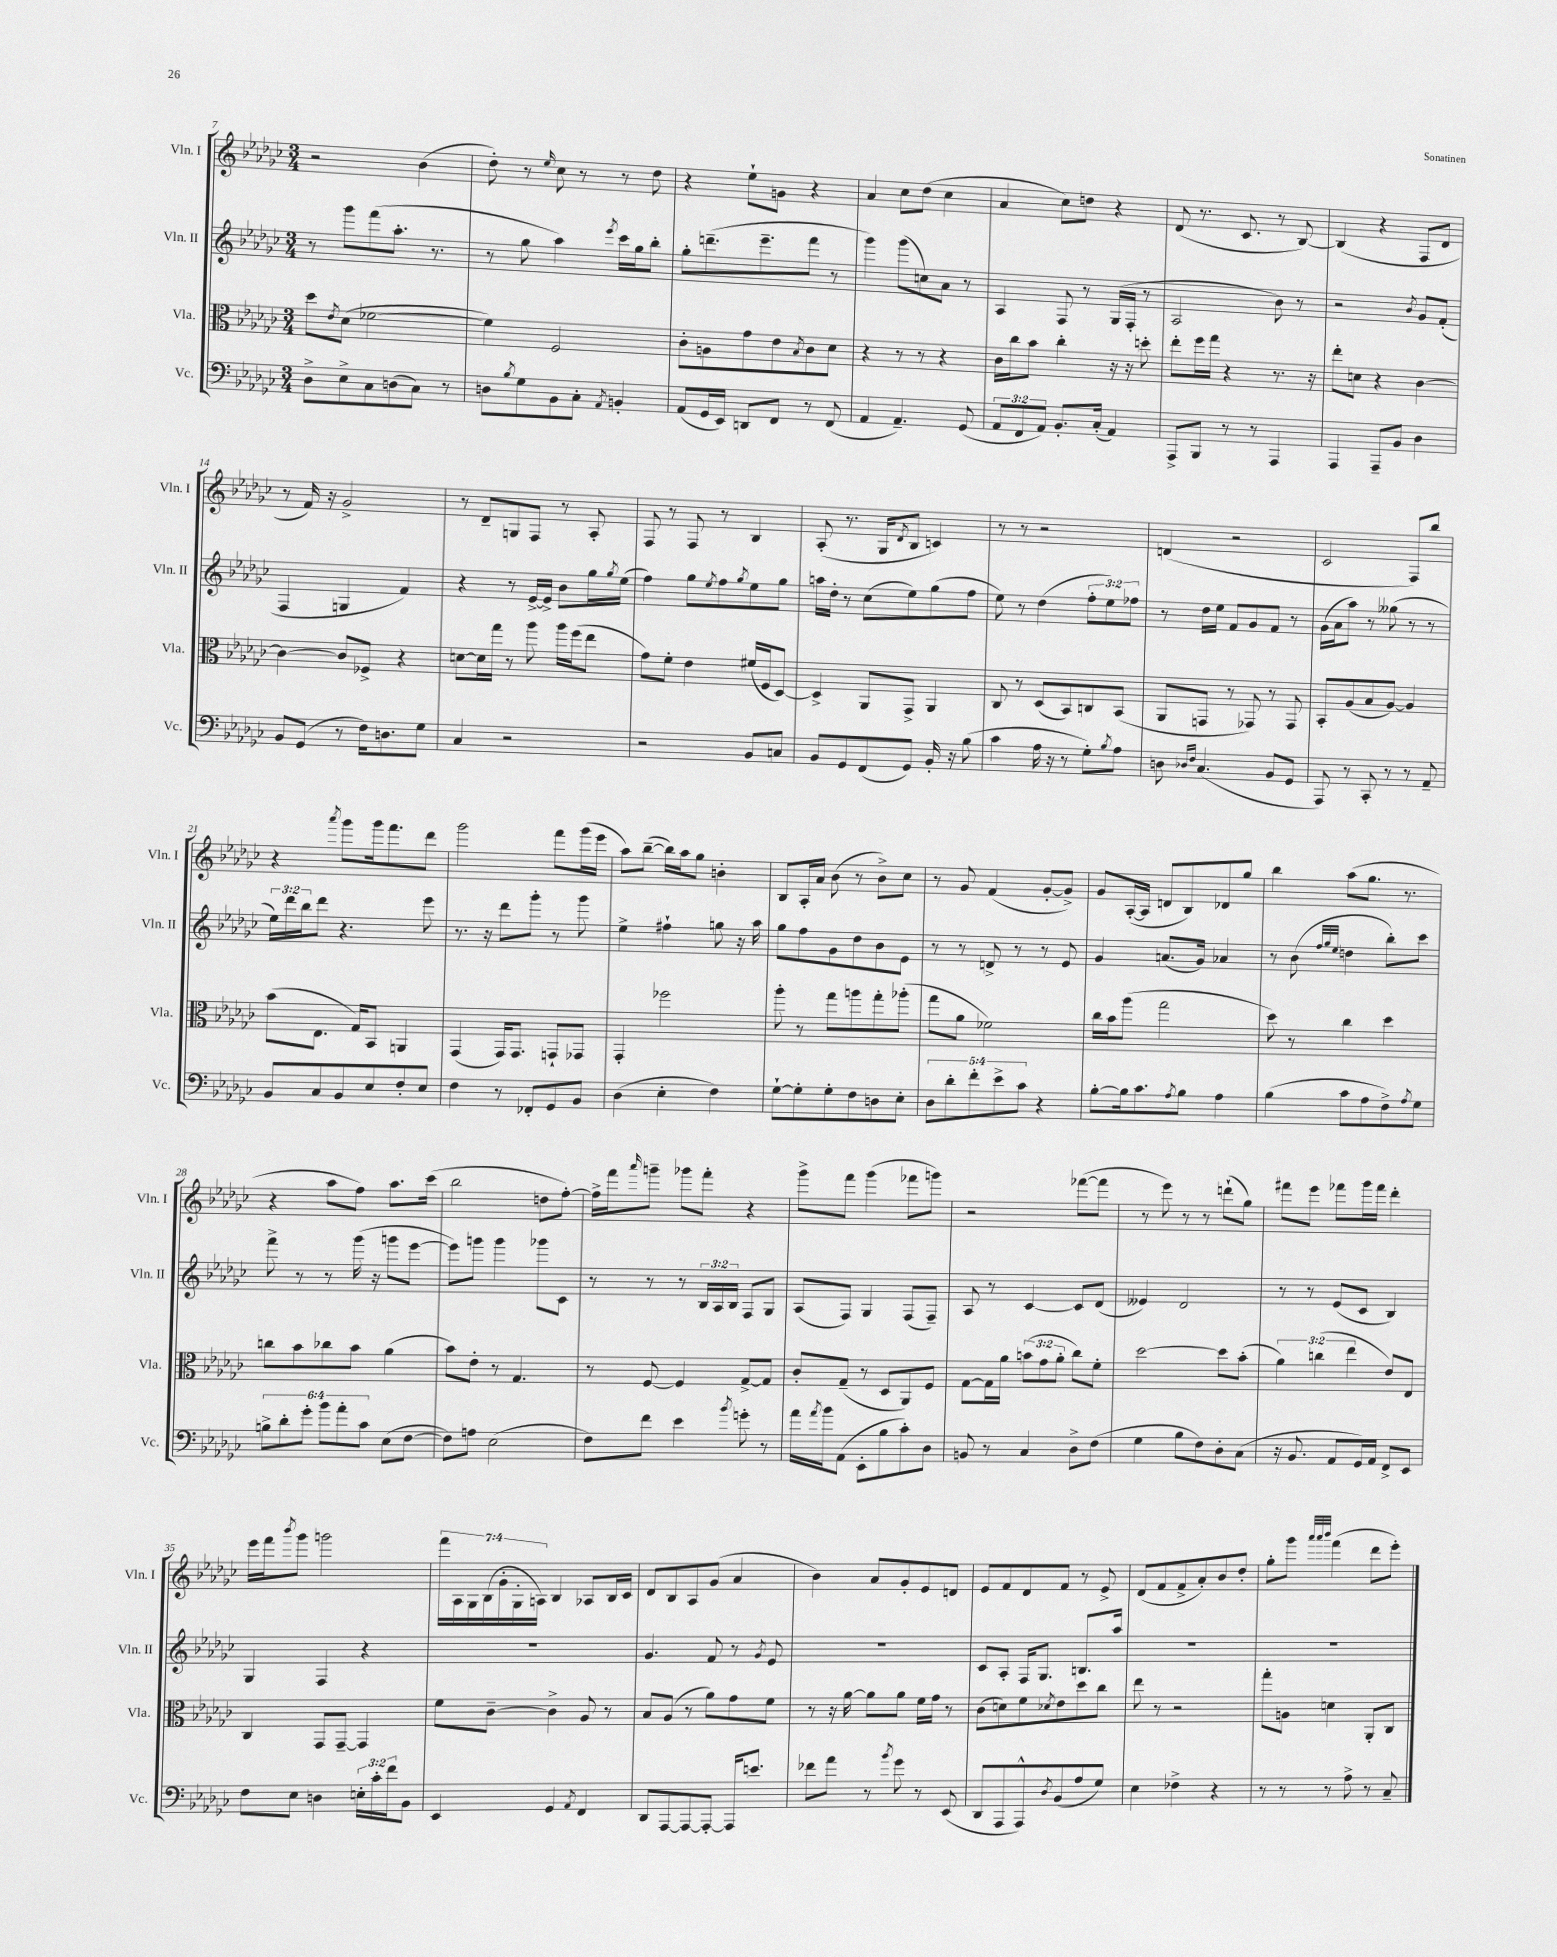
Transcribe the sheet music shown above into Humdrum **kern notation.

**kern	**kern	**kern	**kern
*part4	*part3	*part2	*part1
*staff4	*staff3	*staff2	*staff1
*I"Vc.	*I"Vla.	*I"Vln. II	*I"Vln. I
*I'Vc.	*I'Vla.	*I'Vln. II	*I'Vln. I
*clefF4	*clefC3	*clefG2	*clefG2
*k[b-e-a-d-g-c-]	*k[b-e-a-d-g-c-]	*k[b-e-a-d-g-c-]	*k[b-e-a-d-g-c-]
*M3/4	*M3/4	*M3/4	*M3/4
=7	=7	=7	=7
8D-^\L	8dd-\L	8r	2r
.	8qe-/	.	.
8E-^\	(8d-\J	8ggg-\L	.
8C-\	[2f-X\	(8fff\	.
(8Dn\	.	8.aa-'\J	.
8C-\J)	.	.	(4b-\
.	.	8.r	.
8r	.	.	.
=8	=8	=8	=8
8Dn\L	4f-\])	8r	8dd-'\)
8qB-/	.	.	.
8G-\	.	8gg-\	8r
.	.	.	16qqee-/
8BB-\	2F/	4aa-\)	8cc-\
8C-'\J	.	.	8r
8qAA-/	.	8qeee-/	.
4BBn'/	.	16ccc-\LL	8r
.	.	16gg-\J	.
.	.	8bb-'\J	8dd-\
=9	=9	=9	=9
(8AA-/L	8c-'\L	8gg-'\L	4r
16GG-/L	8An\	(8.dddn~\	.
16EE-/JJ)	.	.	.
8DDn/L	8g-\	.	8ee-`\L
.	.	8.eee-~\	.
8FF/J	8e-\	.	8gn\J
.	8qB-/	.	.
8r	8c-\	8fff\J	4r
(8FF/	8d-\J	8r	.
=10	=10	=10	=10
4AA-/	4r	4ggg-\)	4a-/
4.AA-~/)	8r	(8ggg-\L	8cc-\L
.	8r	8ccn\)	(8dd-\J
.	4r	8a-\J	4cc-\
(8GG-/	.	8r	.
=11	=11	=11	=11
12AA-/L	16c-\LL	4A-/	4a-/
.	16cc-\J	.	.
12FF/	.	.	.
.	8b-\J	.	.
12AA-/J)	.	.	.
8.BB-'/L	4cc-'\	8F/	8cc-\L)
.	.	8r	8ddn\J
(16C-'/Jk	.	.	.
4AA-/)	16r	(16G-/LL	4r
.	16r	16F'/JJ	.
.	8ddn'\	8r	.
=12	=12	=12	=12
8AAA-^/L	8ee-'\L	2A-/	(8d-/
8BBB-/J	16ff\L	.	8.r
.	16gg-\JJ	.	.
8r	4r	.	.
.	.	.	8.c-/
8r	.	.	.
4AAA-/	8.r	8b-\)	8r
.	.	8r	[8B-/)
.	16r	.	.
=13	=13	=13	=13
4AAA-/	8ee-'\L	2r	(4B-/]
.	8dn\J	.	.
8AAA-~/L	4r	.	4r
8BB-/J	.	.	.
.	.	8qb-/	.
4D-\	[4c-\	8g-/L	8F/L
.	.	(8f'/J	8d-/J
!!LO:LB:g=z
=14	=14	=14	=14
8BB-/L	4c-\_	4F/	8r
(8GG-/J	.	.	16f/)
.	.	.	16r
8r	8c-/L]	4Gn/	2g-^/
16F\KL)	8F-X^/J	.	.
8.Dn\	.	.	.
.	4r	4f/)	.
8G-\J	.	.	.
=15	=15	=15	=15
4C-/	[8dn\L	4r	8r
.	16d\L]	.	8d-~/L
.	16gg-\JJ	.	.
2r	8r	8r	8Gn/
.	8aa-\	[16e-^/LL	8F/J
.	.	16e-^/JJ]	.
.	16aa-\LL	8b-\L	8r
.	(16ff\J	.	.
.	8ee-\J	16gg-\L	8A-'/
.	.	8qgg-/	.
.	.	(16ee-\JJ	.
=16	=16	=16	=16
2r	8g-\L)	4ff\)	8F/
.	8f'\J	.	8r
.	4e-\	8gg-\L	8F/
.	.	8qee-/	.
.	.	8ff\	8r
.	.	8qgg-/	.
8BB-/L	(16f#X/LL	8ee-\	4B-/
.	16F/J	.	.
8Cn/J	[8D-/J)	8gg-\J	.
=17	=17	=17	=17
8BB-/L	4D-^/]	16aan\LL	(8A-'/
.	.	16dd-'\JJ	.
8GG-/	.	8r	8.r
(8FF/	8AA-/L	(8cc-\L	.
.	.	.	16G-/KL
.	.	.	8qd-/
8GG-/J)	8GG-^/J	8ee-\)	8B-/J
16BB-'/	4AA-/	(8gg-\	4cn/)
16r	.	.	.
(8B-\	.	8ff\J	.
=18	=18	=18	=18
4c-\	8C-/	8ee-\)	8r
.	8r	8r	8r
16A-\	(8D-/L	(4dd-\	2r
16r	.	.	.
8r	8BB-/)	.	.
8G-'\L)	8Cn/	12ff'\L	.
.	.	12ee-\)	.
8qB-/	.	.	.
8A-\J	(8BB-/J	.	.
.	.	12ff-X\J	.
=19	=19	=19	=19
8Dn\	8AA-/L	8r	(4dn/
16qqD-X/LL	.	.	.
16qqF/JJ	.	.	.
(4.C-/	8GGn/J	16dd-\LL	.
.	.	16ee-\JJ	.
.	8r	8f/L	2r
.	8GG-X/)	8g-/	.
8BB-/L	8r	8f/J	.
8GG-/J	8GG-/	8r	.
=20	=20	=20	=20
8AAA-/)	8BB-'/L	(16g-\LL	2c-/
.	.	16a-\J	.
8r	(8A-/	8aa-\J)	.
8CC-'/	8B-/	8r	.
8r	[8A-/J)	(8gg--X\	.
8r	4A-/]	8r	8F/L)
8AA-~/	.	8r	8bb-/J
!!LO:LB:g=z
=21	=21	=21	=21
8BB-/L	(8b-\L	24ee-\LL)	4r
.	.	24ddd-\	.
.	.	24bb-\J	.
8C-/	8.E-\J	8ddd-\J	.
.	.	.	8qaaa-/
8BB-/	.	4.r	8ggg-\L
.	16G-/KL)	.	.
8E-/	8BB-/J	.	16ggg-\k
.	.	.	8.fff\
8F'/	4AAn/	.	.
8E-/J	.	8eee-\	8ddd-\J
=22	=22	=22	=22
4F\	(4GG-/	8.r	2ggg-\
.	.	16r	.
8r	16GG-/KL)	8ddd-\L	.
.	8.GG-/J	.	.
8FF-X'/L	.	8ggg-'\J	.
8GG-/	8GGn`/L	8r	8fff\L
8BB-/J	8GG-X/J	8ggg-\	(16ggg-\L
.	.	.	16eee-\JJ
=23	=23	=23	=23
(4D-\	4GG-'/	4ee-^\	8aa-\L)
.	.	.	([8bb-~\J
4E-'\	2ff-X\	4ff#X`\	16bb-\LL])
.	.	.	16aa-\J
.	.	.	8gg-\J
4F\)	.	8ggn\	4bn'\
.	.	16r	.
.	.	16aa-\	.
=24	=24	=24	=24
[8G-`\L	8aa-'\	8gg-\L	8B-/L
8G-'\]	8r	8ff\	16A-'/L
.	.	.	16a-/JJ
8G-'\	8gg-\L	8g-\	(8b-\
8F\	8aan\	8dd-\	8r
8Dn\	8gg-'\	8b-\	8b-^\L)
8E-'\J	(8aa-X'\J	8e-\J	8cc-\J
=25	=25	=25	=25
10D-\L	8gg-\L	8r	8r
10d-'\	.	.	.
.	8a-\J	8r	8g-/
10f'\	.	.	.
.	2f-X\)	8dn^/	(4f/
10e-^\	.	.	.
.	.	8r	.
10c-\J	.	.	.
4r	.	8r	[8g-'/L
.	.	8e-/	8g-^/J])
=26	=26	=26	=26
[8B-'\L	16cc-\LL	4g-/	8g-/L
.	16b-\J	.	.
16B-\k]	(8aa-\J	.	([16A-'/L
8.c-\	.	.	16A-/JJ]
.	2gg-\	(8.an/L	8dn/L
8qA-/	.	.	.
8B-\J	.	.	8B-/)
.	.	16g-/Jk)	.
4A-\	.	4a-X/	8d-X/
.	.	.	8gg-/J
=27	=27	=27	=27
(4B-\	8dd-\)	8r	4bb-\
.	8r	(8b-\	.
.	.	32qqff/LLL	.
.	.	32qqgg-/	.
.	.	32qqee-/JJJ	.
8c-\L	4cc-\	4ddn\	(8aa-\L
8A-\	.	.	8.gg-\J
8F^\)	4dd-\	8bb-'\L)	.
.	.	.	8.r
8qA-/	.	.	.
8G-\J	.	8ccc-\J	.
!!LO:LB:g=z
=28	=28	=28	=28
12Bn^\L	8ccn\L	8fff^\	4r
12d-'\	.	.	.
.	8b-\	8r	.
12g-'\J	.	.	.
12b-\L	8cc-X\	8r	8aa-\L
12a-'\	.	.	.
.	8b-\J	(16ggg-\	8ff\J)
12c-\J	.	.	.
.	.	16r	.
(8E-\L	(4a-\	8gggn\L	8.aa-\L
[8F\J	.	[8eee-\J	.
.	.	.	(16ccc-\Jk
=29	=29	=29	=29
8F\L])	8b-\L)	8eee-\L])	2bb-\
8An\J	8e-'\J	8gggn\J	.
(2E-\	8r	4ggg\	.
.	4.G-/	.	.
.	.	8ggg-X\L	8ddn\L
.	.	8c-\J	[8ff'\J)
=30	=30	=30	=30
8F\L)	8r	8r	16ff^\LL]
.	.	.	16fff\J
.	.	.	16qqaaa-/
8f\J	[8F/	8r	8gggn~\J
4e-\	4F/]	8r	8ggg-X\L
.	.	24B-/LL	8fff'\J
.	.	24A-/	.
.	.	24B-/JJ	.
8qb-/	.	.	.
8gn'\	[8G-^/L	8F/L	4r
8r	8G-/J]	8G-/J	.
=31	=31	=31	=31
16a-\LL	8c-'/L	(8A-/L	8ggg-^\L
8qa-/	.	.	.
16b-\J	.	.	.
(8AA-\J	(8G-~/J	8F/J)	8fff\J
8EE-'\L	8r	4G-/	(4ggg-\
8B-\	8D-/L	.	.
8c-'\)	8AA-/)	(8F/L	8fff-X\L
8D-\J	8F/J	8F~/J)	8gggn\J)
=32	=32	=32	=32
8BBn/	[8G-\L	8A-/	2r
8r	16G-\L]	8r	.
.	16a-\JJ	.	.
4C-/	(12bn\L	[4c-/	.
.	12g-\	.	.
.	12a-'\J	.	.
8D-^\L	8cc-\L)	8c-/L]	([8fff-X\L
(8F\J	8f'\J	(8d-/J	8fff-\J]
=33	=33	=33	=33
4G-\	[2dd-\	4e--X/)	8r
.	.	.	8eee-\)
8B-\L	.	2d-/	8r
8F\)	.	.	8r
8D-'\	8dd-\L]	.	(8dddn`\L
(8C-\J	(8b-'\J	.	8gg-\J)
=34	=34	=34	=34
16r	6a-\)	8r	8fff#X\L
8.BB-/	.	.	.
.	.	8r	8eee-\J
.	(6ccn\	.	.
8AA-/L	.	(8e-/L	8fff-X\L
.	6ee-\	.	.
16GG-/L)	.	8c-/J	16ggg-\L
16AA-/JJ	.	.	16fff-\JJ
8FF^/L	8e-/L)	4B-/)	4ddd-'\
8EE-/J	8E-/J	.	.
!!LO:LB:g=z
=35	=35	=35	=35
8F\L	4C-/	4G-/	16eee-\LL
.	.	.	16fff\J
.	.	.	8qbbb-/
8E-\J	.	.	8ggg-\J
4Dn\	8GG-/L	4F/	2gggn\
.	[8GG-~/J	.	.
24En'\LL	4GG-/]	4r	.
24c-'\	.	.	.
24f\J	.	.	.
8BB-\J	.	.	.
=36	=36	=36	=36
4EE-/	8f\L	2.r	28fff\LL
.	.	.	28A-\
.	.	.	28G-\
.	.	.	(28B-\
.	[8c-~\J	.	.
.	.	.	28g-'\
.	.	.	28G-'\
.	.	.	28An\JJ)
4GG-/	4c-^\]	.	4B-/
8qAA-/	.	.	.
4FF/	8A-/	.	8A-X/L
.	8r	.	16B-/L
.	.	.	16c-/JJ
=37	=37	=37	=37
8DD-/L	8B-/L	4.g-/	8d-/L
[8AAA-/	(8A-/J	.	8B-/
8AAA-/_	8r	.	8A-/
8AAA-'/J_	8a-\L)	8f/	(8g-/J
16AAA-/KL]	8g-\	8r	4a-/
8.en/J	.	.	.
.	.	8qg-/	.
.	8f\J	8e-/	.
=38	=38	=38	=38
8f-X\L	8r	2.r	4b-\)
8a-\J	16r	.	.
.	[16a-\	.	.
8r	8a-\L]	.	8a-/L
8qb-/	.	.	.
8g-\	8a-\J	.	8g-'/
8r	16f\LL	.	8e-/
.	16g-\JJ	.	.
(8EE-/	8r	.	8dn/J
=39	=39	=39	=39
8DD-/L	(8c-\L	8c-/L	8e-/L
8AAA-/	8dn\)	8A-'/J	8f/
8AAA-^^/)	8f\	16F/KL	8d-/
.	.	8.G-/J	.
8qD-/	8qd-X/	.	.
(8BB-/	8e-\	.	8f/J
8A-/	8dd-\	8.Bn/L	8r
8G-/J)	8cc-\J	.	8e-^/
.	.	16aa-/Jk	.
=40	=40	=40	=40
4E-\	8ee-\	2.r	(8d-/L
.	8r	.	8f/
4F-X^\	2r	.	8f^/
.	.	.	8a-'/)
4r	.	.	8b-/
.	.	.	8dd-'/J
=41	=41	=41	=41
8r	8gg-'\L	2.r	8gg-'\L
8r	8An\J	.	8ggg-\J
.	.	.	32qqaaa-/LLL
.	.	.	32qqaaa-/
.	.	.	32qqbbb-/JJJ
8r	4dn\	.	(4fff\
8A-^\	.	.	.
8r	8AA-'/L	.	8ddd-\L
8C-~/	8C-/J	.	8eee-'\J)
==	==	==	==
*-	*-	*-	*-
